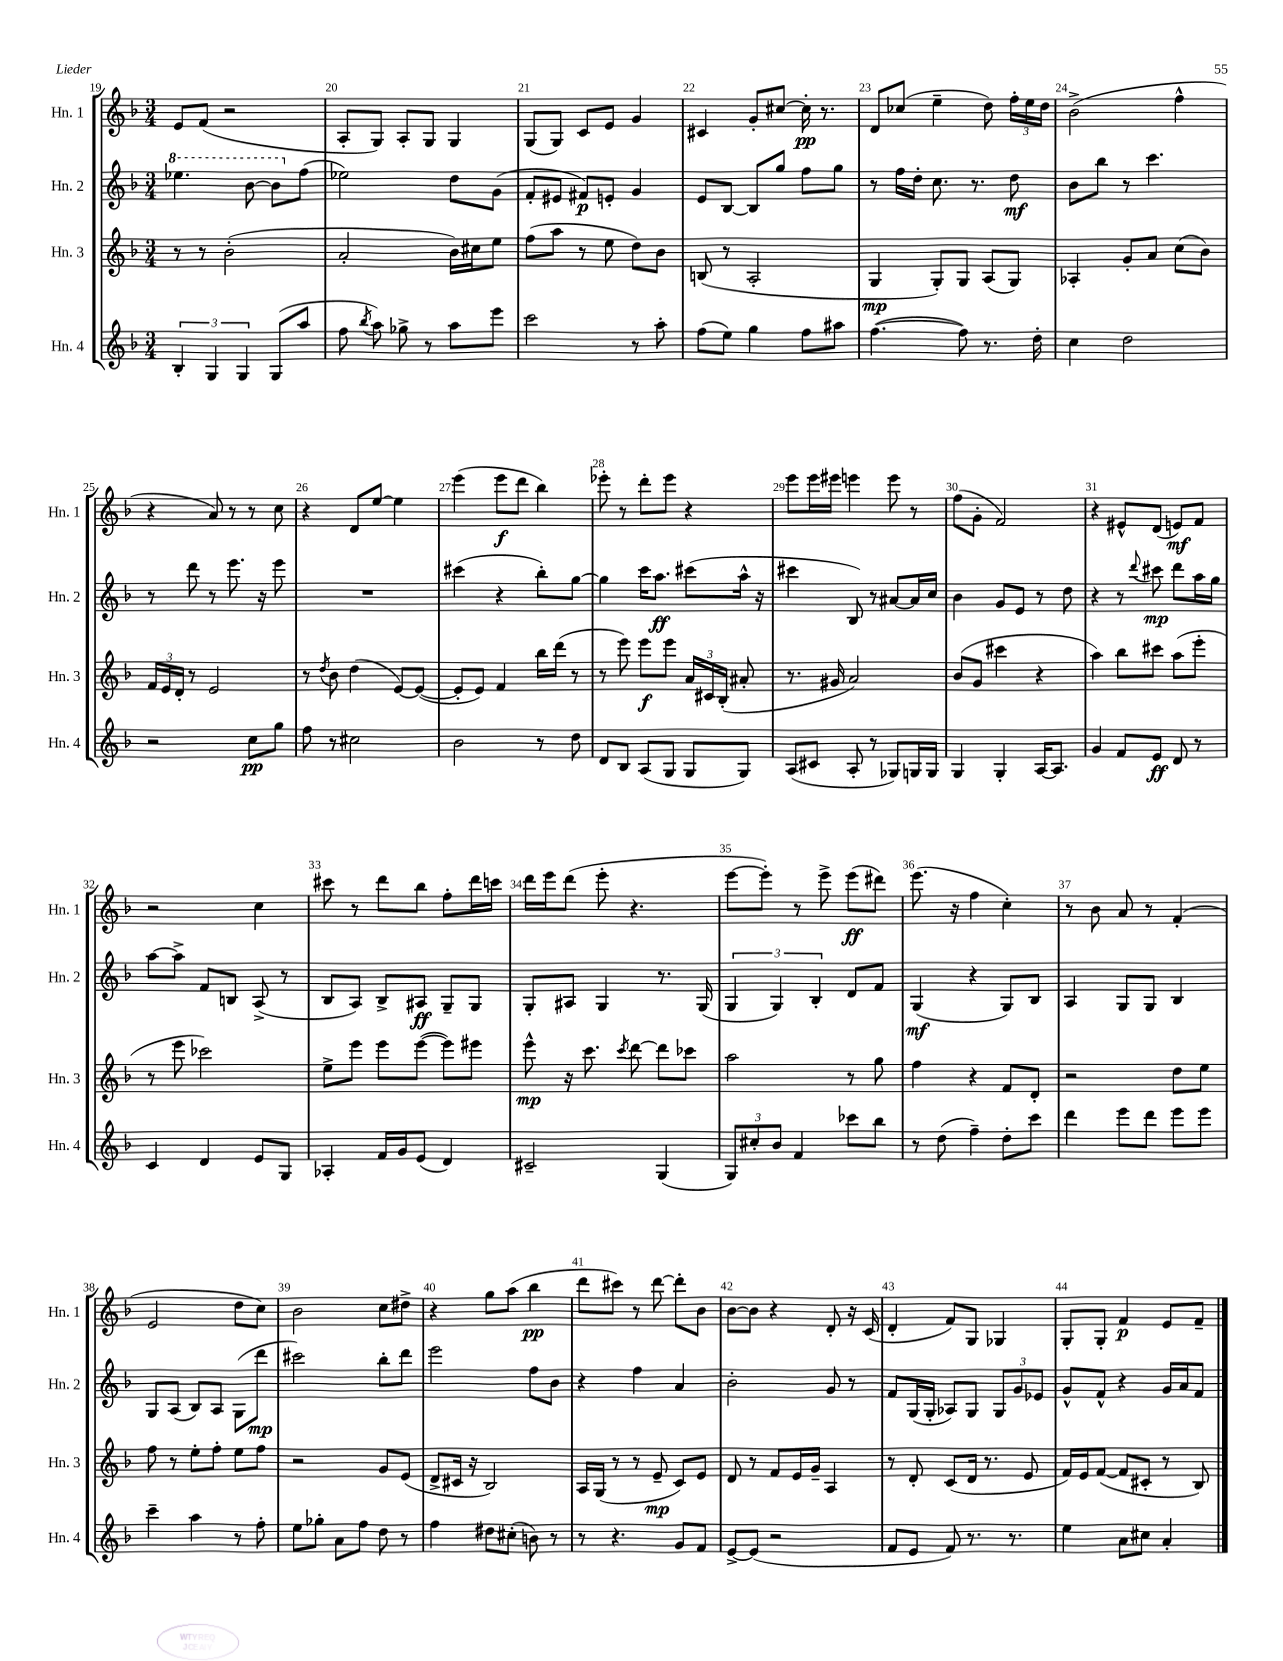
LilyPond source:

<<
\new StaffGroup <<
\new Staff = "s0" \with { instrumentName = "Hn. 1" shortInstrumentName = "Hn. 1" } {
    \clef treble \key f \major \numericTimeSignature \time 3/4
    \autoBeamOff e'8[ f'8]( r2 |
    a8[-. g8]) a8[-. g8] g4 |
    g8[( g8]) c'8[ e'8] g'4 |
    cis'4 g'8[-. cis''8]~ cis''16-.\pp r8. |
    d'8[ ces''8]( e''4-- d''8) \tuplet 3/2 { f''16[-. e''16 d''16] } |
    bes'2->( f''4-^ |
    r4 a'8) r8 r8 c''8 |
    r4 d'8[ e''8]~ e''4 |
    e'''4( e'''8[\f d'''8] bes''4) |
    ees'''8-. r8 d'''8[-. ees'''8] r4 |
    e'''8[ e'''16 eis'''16] e'''4 e'''8 r8 |
    f''8[( g'8]-. f'2) |
    r4 eis'8[-^ d'8]( e'8[\mf) f'8] |
    r2 c''4 |
    cis'''8 r8 d'''8[ bes''8] f''8[-. d'''16 c'''16] |
    d'''16[ e'''16 d'''8]( e'''8-. r4. |
    e'''8[~ e'''8]-.) r8 e'''8-> e'''8[\ff( dis'''8]) |
    e'''8.( r16 f''4 c''4-.) |
    r8 bes'8 a'8 r8 f'4-.( |
    e'2 d''8[ c''8]) |
    bes'2 c''8[ dis''8]-> |
    r4 g''8[ a''8]( bes''4\pp |
    d'''8[ cis'''8]) r8 d'''8~ d'''8[-. bes'8] |
    bes'8[~ bes'8] r4 d'8-. r16 c'16( |
    d'4-. f'8[) g8] ges4 |
    g8[-. g8]-. f'4\p e'8[ f'8]-- \bar "|." |
}
\new Staff = "s1" \with { instrumentName = "Hn. 2" shortInstrumentName = "Hn. 2" } {
    \clef treble \key f \major \numericTimeSignature \time 3/4
    \autoBeamOff \ottava #1 ees'''4. bes''8~ bes''8[ \ottava #0 f''8]( |
    ees''2) d''8[ g'8]( |
    f'8[-. eis'8] fis'8[\p) e'8]-. g'4 |
    e'8[ bes8]~ bes8[ g''8] f''8[ g''8] |
    r8 f''16[ d''16]-. c''8. r8. d''8\mf |
    bes'8[ bes''8] r8 c'''4. |
    r8 d'''8 r8 e'''8. r16 e'''8 |
    R2. |
    cis'''4( r4 bes''8[-.) g''8]~ |
    g''4 c'''16[ a''8.]\ff cis'''8[( a''16]-^ r16 |
    cis'''4 bes8) r8 ais'8[~ ais'16 c''16] |
    bes'4 g'8[ e'8] r8 d''8 |
    r4 r8 \appoggiatura { d'''8 } cis'''8\mp d'''8[ a''16 g''16] |
    a''8[~ a''8]-> f'8[ b8] a8->( r8 |
    bes8[ a8]) bes8[-> ais8]\ff g8[-- g8] |
    g8[-. ais8] g4 r8. g16( |
    \tuplet 3/2 { g4 g4) bes4-. } d'8[ f'8] |
    g4\mf( r4 g8[) bes8] |
    a4 g8[ g8] bes4 |
    g8[ a8]( bes8[) a8] g8[( d'''8]\mp |
    cis'''2) bes''8[-. d'''8] |
    e'''2 f''8[ bes'8] |
    r4 f''4 a'4 |
    bes'2-. g'8 r8 |
    f'8[ g16( g16]-. aes8[) g8] \tuplet 3/2 { g8[ g'8 ees'8] } |
    g'8[-^ f'8]-^ r4 g'16[ a'16 f'8] \bar "|." |
}
\new Staff = "s2" \with { instrumentName = "Hn. 3" shortInstrumentName = "Hn. 3" } {
    \clef treble \key f \major \numericTimeSignature \time 3/4
    \autoBeamOff r8 r8 bes'2-.( |
    a'2-. bes'16[) cis''16 e''8] |
    f''8[( a''8] r8 e''8 d''8[) bes'8] |
    b8( r8 a2-. |
    g4\mp g8[-.) g8] a8[( g8]) |
    aes4-. g'8[-. a'8] c''8[( bes'8]) |
    \tuplet 3/2 { f'16[ e'16 d'16]-. } r8 e'2 |
    r8 \acciaccatura { d''8 } bes'8 d''4( e'8[~) e'8]~( |
    e'8[-. e'8]) f'4 bes''16[ d'''16]( r8 |
    r8 e'''8) e'''8[\f e'''8] \tuplet 3/2 { a'16[ cis'16 bes16]-.( } ais'8-. |
    r8. gis'16 a'2) |
    bes'8[( g'8] cis'''4 r4 |
    a''4) bes''8[ cis'''8] a''8[( e'''8]-. |
    r8 e'''8 ces'''2) |
    e''8[-> e'''8] e'''8[ e'''8]~( e'''8[) eis'''8] |
    e'''8-^\mp r16 c'''8. \acciaccatura { c'''8 } d'''8~ d'''8[ ces'''8] |
    a''2 r8 g''8 |
    f''4 r4 f'8[ d'8]-. |
    r2 d''8[ e''8] |
    f''8 r8 e''8[-. f''8]-. e''8[ f''8] |
    r2 g'8[ e'8]( |
    d'8[-> cis'16] r16 bes2) |
    a16[ g16]( r8 r8 e'8--\mp c'8[) e'8] |
    d'8 r8 f'8[ e'16 g'16]-- a4 |
    r8 d'8-. c'8[( d'16] r8. e'8 |
    f'16[) e'16 f'8]~( f'8[ cis'8]-. r8 bes8) \bar "|." |
}
\new Staff = "s3" \with { instrumentName = "Hn. 4" shortInstrumentName = "Hn. 4" } {
    \clef treble \key f \major \numericTimeSignature \time 3/4
    \autoBeamOff \tuplet 3/2 { bes4-. g4 g4 } g8[( a''8] |
    f''8 \acciaccatura { bes''8 } a''8) ges''8-> r8 a''8[ e'''8] |
    c'''2 r8 a''8-. |
    f''8[( e''8]) g''4 f''8[ ais''8] |
    f''4.~( f''8) r8. d''16-. |
    c''4 d''2 |
    r2 c''8[\pp g''8] |
    f''8 r8 cis''2 |
    bes'2 r8 d''8 |
    d'8[ bes8] a8[( g8] g8[ g8]) |
    a8[( cis'8] a8-. r8 ges8[) g16 g16] |
    g4 g4-. a16[~ a8.] |
    g'4 f'8[ e'8]\ff d'8 r8 |
    c'4 d'4 e'8[ g8] |
    aes4-. f'16[ g'16 e'8]( d'4) |
    cis'2-- g4( |
    \tuplet 3/2 { g8[) cis''8-. bes'8] } f'4 ces'''8[ bes''8] |
    r8 d''8( f''4--) d''8[-. c'''8] |
    d'''4 e'''8[ d'''8] e'''8[ e'''8] |
    c'''4-- a''4 r8 f''8-. |
    e''8[ ges''8]-. a'8[ f''8] d''8 r8 |
    f''4 dis''8[ cis''8]-.( b'8) r8 |
    r8 r4. g'8[ f'8] |
    e'8[~-> e'8]( r2 |
    f'8[ e'8] f'8) r8. r8. |
    e''4 a'8[ cis''8] a'4-. \bar "|." |
}
>>
>>
\layout { \context { \Score currentBarNumber = #19 \override BarNumber.break-visibility = ##(#f #t #t) barNumberVisibility = #all-bar-numbers-visible } }
